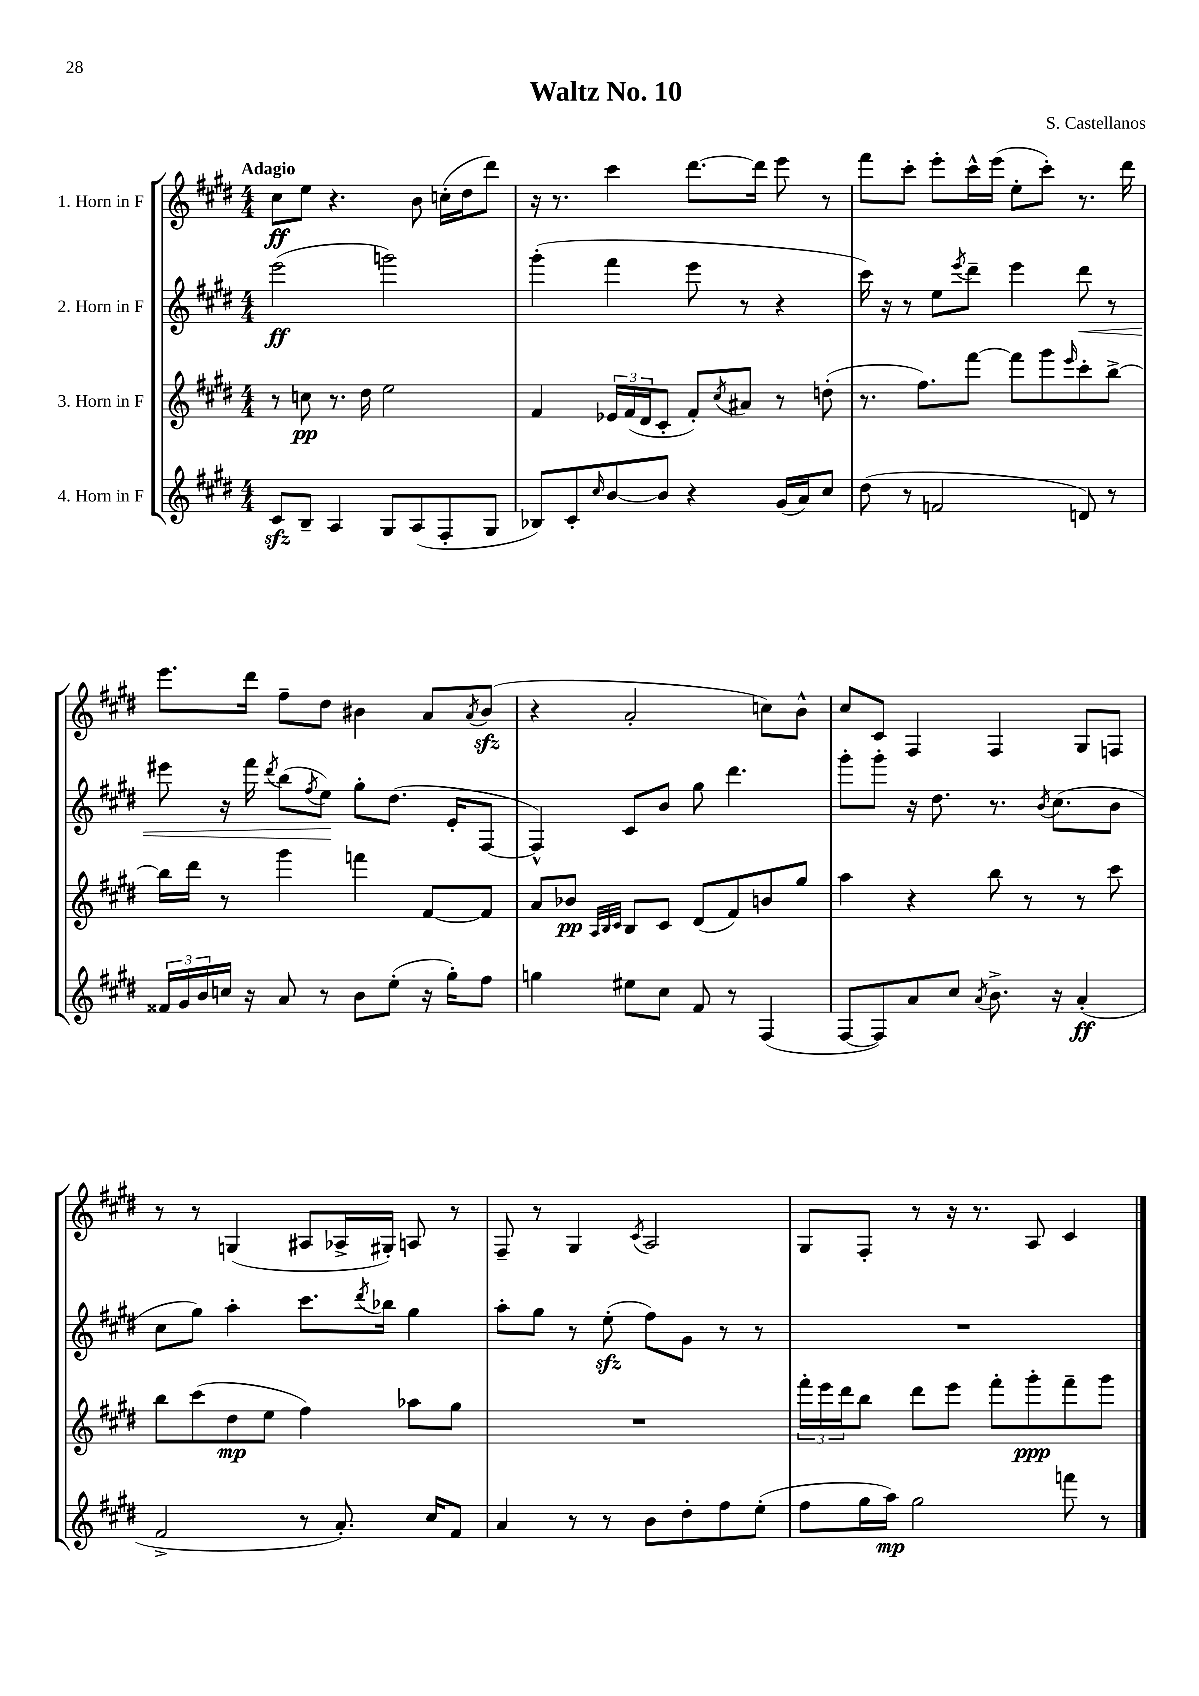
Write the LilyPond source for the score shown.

\header { title = "Waltz No. 10" composer = "S. Castellanos" }
<<
\new StaffGroup <<
\new Staff = "s0" \with { instrumentName = "1. Horn in F" } {
    \clef treble \key e \major \numericTimeSignature \time 4/4 \tempo "Adagio"
    cis''8\ff e''8 r4. b'8 c''16-.( dis''16 dis'''8) |
    r16 r8. cis'''4 dis'''8.~ dis'''16 e'''8 r8 |
    fis'''8 cis'''8-. e'''8-. cis'''16-^ e'''16( e''8-. cis'''8-.) r8. dis'''16 |
    e'''8. dis'''16 fis''8-- dis''8 bis'4 a'8 \acciaccatura { a'8 } bis'8\sfz( |
    r4 a'2-. c''8) b'8-^ |
    cis''8 cis'8 fis4 fis4 gis8 f8 |
    r8 r8 g4( ais8 aes16-> gis16-.) a8 r8 |
    fis8-- r8 gis4 \acciaccatura { cis'8 } a2 |
    gis8 fis8-. r8 r16 r8. a8 cis'4 \bar "|." |
}
\new Staff = "s1" \with { instrumentName = "2. Horn in F" } {
    \clef treble \key e \major \numericTimeSignature \time 4/4
    e'''2\ff( g'''2) |
    gis'''4-.( fis'''4 e'''8 r8 r4 |
    cis'''16) r16 r8 e''8 \acciaccatura { e'''8 } dis'''8-- e'''4 dis'''8\< r8 |
    eis'''8 r16 fis'''16 \acciaccatura { dis'''8 } b''8( \acciaccatura { fis''8 } e''8\!) gis''8-. dis''8.( e'16-. fis8~ |
    fis4-^) cis'8 b'8 gis''8 dis'''4. |
    gis'''8-. gis'''8-. r16 dis''8. r8. \acciaccatura { b'8 } cis''8.( b'8 |
    cis''8 gis''8) a''4-. cis'''8. \acciaccatura { dis'''8 } bes''16 gis''4 |
    a''8-. gis''8 r8 e''8-.\sfz( fis''8) gis'8 r8 r8 |
    R1 \bar "|." |
}
\new Staff = "s2" \with { instrumentName = "3. Horn in F" } {
    \clef treble \key e \major \numericTimeSignature \time 4/4
    r8 c''8\pp r8. dis''16 e''2 |
    fis'4 \tuplet 3/2 { ees'16 fis'16( dis'16 } cis'8-. fis'8-.) \acciaccatura { cis''8 } ais'8 r8 d''8-.( |
    r8. fis''8.) fis'''8~ fis'''8 gis'''8 \grace { e'''16 } cis'''8-. b''8~-> |
    b''16 dis'''16 r8 gis'''4 f'''4 fis'8~ fis'8 |
    a'8 bes'8\pp \grace { a32 b32 cis'32 } b8 cis'8 dis'8( fis'8) b'8 gis''8 |
    a''4 r4 b''8 r8 r8 cis'''8 |
    b''8 cis'''8( dis''8\mp e''8 fis''4) aes''8 gis''8 |
    R1 |
    \tuplet 3/2 { fis'''16-. e'''16 dis'''16 } b''8 dis'''8 e'''8 fis'''8-. gis'''8-.\ppp fis'''8-- gis'''8 \bar "|." |
}
\new Staff = "s3" \with { instrumentName = "4. Horn in F" } {
    \clef treble \key e \major \numericTimeSignature \time 4/4
    cis'8\sfz b8-- a4 gis8 a8( fis8-. gis8 |
    bes8) cis'8-. \grace { cis''16 } b'8~ b'8 r4 gis'16( a'16) cis''8 |
    dis''8( r8 f'2 d'8) r8 |
    \tuplet 3/2 { fisis'16 gis'16 b'16 } c''16 r16 a'8 r8 b'8 e''8-.( r16 gis''16-.) fis''8 |
    g''4 eis''8 cis''8 fis'8 r8 fis4( |
    fis8~ fis8) a'8 cis''8 \acciaccatura { a'8 } b'8.-> r16 a'4-.\ff( |
    fis'2-> r8 a'8.-.) cis''16 fis'8 |
    a'4 r8 r8 b'8 dis''8-. fis''8 e''8-.( |
    fis''8 gis''16 a''16\mp) gis''2 f'''8 r8 \bar "|." |
}
>>
>>
\layout { \context { \Score \remove "Bar_number_engraver" } }
